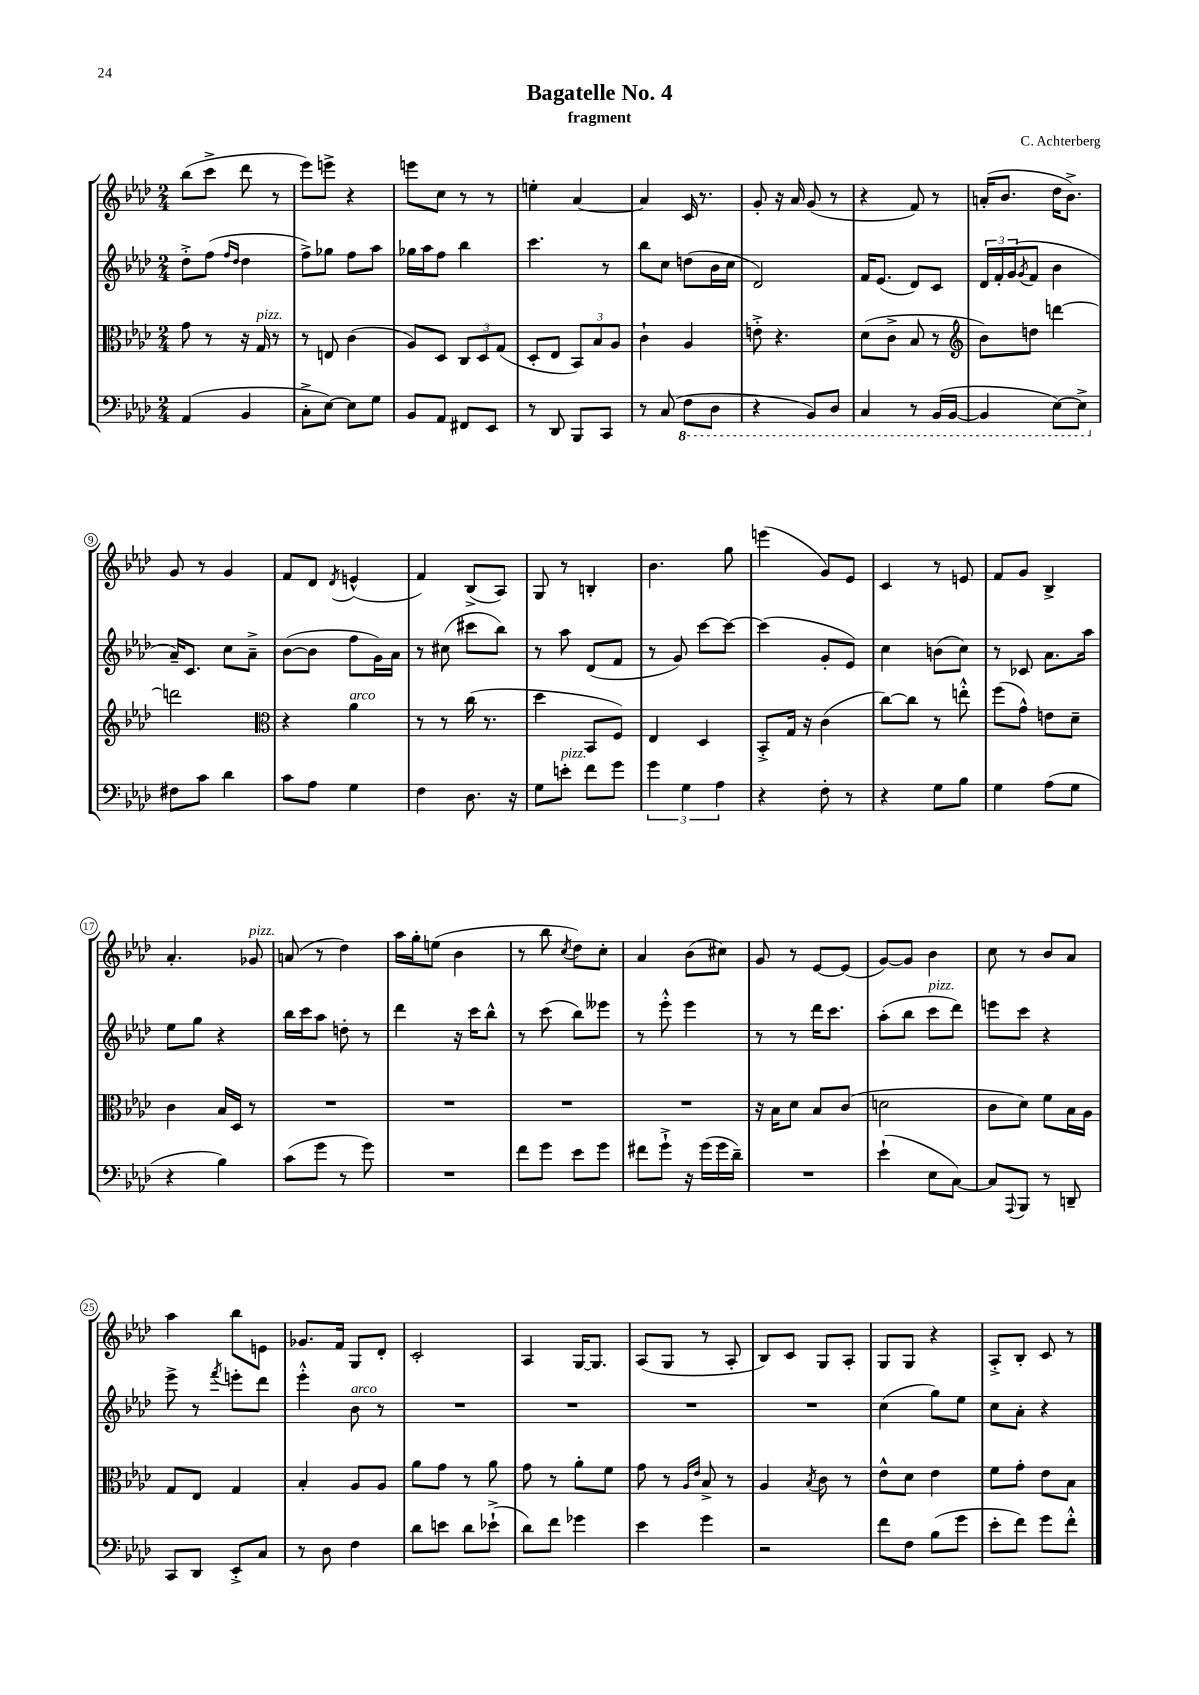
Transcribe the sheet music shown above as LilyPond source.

\header { title = "Bagatelle No. 4" composer = "C. Achterberg" subtitle = "fragment" }
<<
\new StaffGroup <<
\new Staff = "s0" {
    \clef treble \key aes \major \numericTimeSignature \time 2/4
    bes''8( c'''8-> des'''8 r8 |
    ees'''8) e'''8-> r4 |
    e'''8 c''8 r8 r8 |
    e''4-. aes'4~ |
    aes'4 c'16 r8. |
    g'8-. r16 aes'16 g'8( r8 |
    r4 f'8) r8 |
    a'16-.( bes'8. des''16 bes'8.->) |
    g'8 r8 g'4 |
    f'8 des'8 \acciaccatura { des'8 } e'4-^( |
    f'4) bes8->( aes8) |
    g8 r8 b4-. |
    bes'4. g''8 |
    e'''4( g'8) ees'8 |
    c'4 r8 e'8 |
    f'8 g'8 bes4-> |
    aes'4.-. ges'8^\markup { \italic "pizz." } |
    a'8( r8 des''4) |
    aes''16 g''16-. e''8( bes'4 |
    r8 bes''8 \acciaccatura { c''8 } des''8) c''8-. |
    aes'4 bes'8( cis''8) |
    g'8 r8 ees'8~ ees'8( |
    g'8~) g'8 bes'4 |
    c''8 r8 bes'8 aes'8 |
    aes''4 bes''8 e'8 |
    ges'8. f'16 g8 des'8-. |
    c'2-. |
    aes4 g16~ g8. |
    aes8( g8 r8 aes8-. |
    bes8) c'8 g8 aes8-. |
    g8 g8 r4 |
    aes8-.-> bes8-. c'8 r8 \bar "|." |
}
\new Staff = "s1" {
    \clef treble \key aes \major \numericTimeSignature \time 2/4
    des''8-.-> f''8( \grace { f''16 des''16 } des''4 |
    f''8->) ges''8 f''8 aes''8 |
    ges''16 aes''16 f''8 bes''4 |
    c'''4. r8 |
    bes''8 c''8 d''8( bes'16 c''16 |
    des'2) |
    f'16 ees'8.( des'8) c'8 |
    \tuplet 3/2 { des'16 f'16-. g'16( } \acciaccatura { g'8 } f'8 bes'4 |
    aes'16--) c'8. c''8 aes'8---> |
    bes'8~( bes'8 f''8 g'16) aes'16 |
    r8 cis''8( cis'''8 bes''8) |
    r8 aes''8 des'8( f'8 |
    r8 g'8) c'''8~ c'''8~ |
    c'''4( g'8-. ees'8) |
    c''4 b'8( c''8) |
    r8 ces'8 aes'8. aes''16 |
    ees''8 g''8 r4 |
    bes''16 c'''16 aes''8 d''8-. r8 |
    des'''4 r16 c'''16 bes''8-^ |
    r8 c'''8( bes''8) eeses'''8 |
    r8 ees'''8-.-^ ees'''4 |
    r8 r8 des'''16 c'''8. |
    aes''8-.( bes''8 c'''8^\markup { \italic "pizz." } des'''8) |
    e'''8 c'''8 r4 |
    ees'''8-> r8 \acciaccatura { f'''8 } e'''8-. des'''8 |
    ees'''4-.-^ bes'8^\markup { \italic "arco" } r8 |
    R2 |
    R2 |
    R2 |
    R2 |
    c''4( g''8) ees''8 |
    c''8 aes'8-. r4 \bar "|." |
}
\new Staff = "s2" {
    \clef alto \key aes \major \numericTimeSignature \time 2/4
    g'8 r8 r16 g16^\markup { \italic "pizz." } r8 |
    r8 e8 c'4( |
    aes8) des8 \tuplet 3/2 { c8 des8 g8( } |
    des8-. ees8 \tuplet 3/2 { bes,8) bes8 aes8 } |
    c'4-! aes4 |
    e'8-.-> r4. |
    des'8( c'8-> bes8 r8 |
    \clef treble bes'8) d''8 d'''4~ |
    d'''2 |
    \clef alto r4 aes'4^\markup { \italic "arco" } |
    r8 r8 c''16( r8. |
    des''4 bes,8 f8) |
    ees4 des4 |
    bes,8-.-> g16 r16 c'4( |
    c''8~) c''8 r8 e''8-.-^ |
    f''8( g'8-^) e'8 des'8-- |
    c'4 bes16 des16 r8 |
    R2 |
    R2 |
    R2 |
    R2 |
    r16 bes16 des'8 bes8 c'8( |
    d'2 |
    c'8 des'8) f'8 bes16 aes16 |
    g8 ees8 g4 |
    bes4-. aes8 aes8 |
    aes'8 g'8 r8 aes'8 |
    g'8 r8 aes'8-. f'8 |
    g'8 r8 \grace { aes16 ees'16 } bes8-> r8 |
    aes4 \acciaccatura { bes8 } c'8 r8 |
    ees'8-^ des'8 ees'4 |
    f'8 g'8-. ees'8 bes8 \bar "|." |
}
\new Staff = "s3" {
    \clef bass \key aes \major \numericTimeSignature \time 2/4
    aes,4( bes,4 |
    c8-.-> ees8~) ees8 g8 |
    bes,8 aes,8 fis,8 ees,8 |
    r8 des,8 bes,,8 c,8 |
    r8 c8( \ottava #-1 f,8 des,8 |
    r4 bes,,8) des,8 |
    c,4 r8 bes,,16( bes,,16~ |
    bes,,4 ees,8~) ees,8-> \ottava #0 |
    fis8 c'8 des'4 |
    c'8 aes8 g4 |
    f4 des8. r16 |
    g8 e'8-.^\markup { \italic "pizz." } f'8 g'8 |
    \tuplet 3/2 { g'4 g4 aes4 } |
    r4 f8-. r8 |
    r4 g8 bes8 |
    g4 aes8( g8 |
    r4 bes4) |
    c'8( g'8 r8 g'8) |
    R2 |
    f'8 g'8 ees'8 g'8 |
    fis'8 g'8-!-> r16 g'16( g'16 des'16--) |
    R2 |
    ees'4-!( ees8 c8~) |
    c8 \appoggiatura { aes,,8 } bes,,8 r8 d,8-- |
    c,8 des,8 ees,8-.-> c8 |
    r8 des8 f4 |
    des'8 e'8 des'8 ees'8-!->( |
    des'8) f'8 ges'4 |
    ees'4 g'4 |
    r2 |
    f'8 f8 bes8( g'8 |
    ees'8-. f'8) g'8 f'8-.-^ \bar "|." |
}
>>
>>
\layout { \context { \Score \override BarNumber.stencil = #(make-stencil-circler 0.1 0.3 ly:text-interface::print) } }
